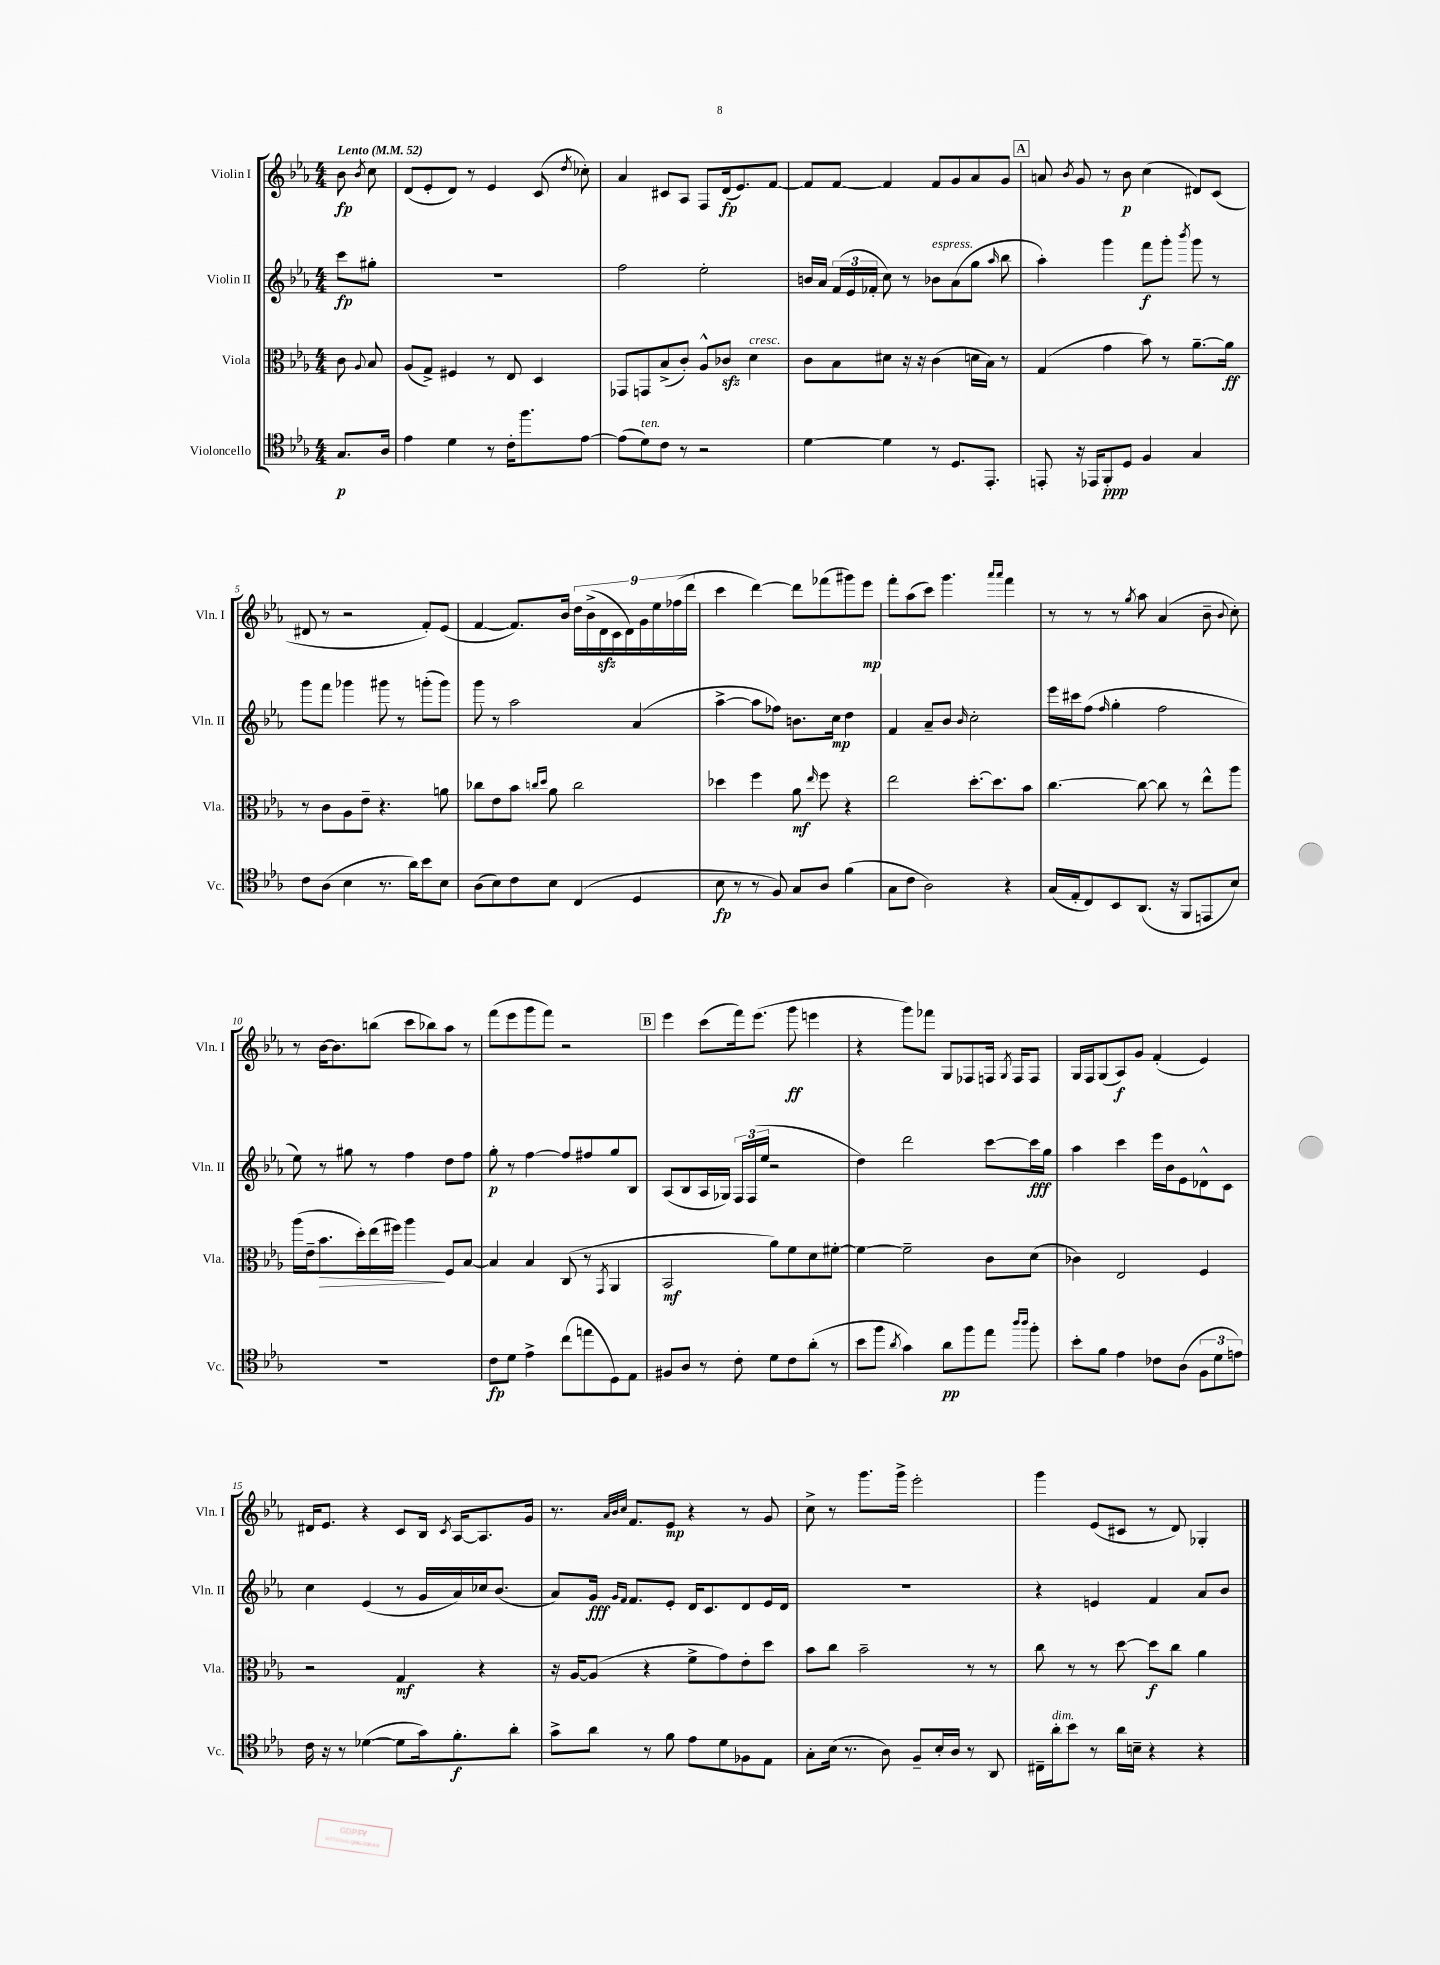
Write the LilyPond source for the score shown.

<<
\new StaffGroup <<
\new Staff = "s0" \with { instrumentName = "Violin I" shortInstrumentName = "Vln. I" } {
    \clef treble \key ees \major \numericTimeSignature \time 4/4 \partial 4 \tempo "Lento" 4 = 52
    \autoBeamOff bes'8\fp \acciaccatura { bes'8 } c''8 |
    d'8[( ees'8-. d'8]) r8 ees'4 c'8( \acciaccatura { d''8 } ces''8-.) |
    aes'4 cis'8[ aes8] f8[ d'16\fp( ees'8.) f'8]~ |
    f'8[ f'8]~ f'4 f'8[ g'8 aes'8 g'8] |
    \mark \markup { \box "A" } a'8 \acciaccatura { bes'8 } g'8 r8 bes'8\p c''4( dis'8[) c'8]( |
    dis'8 r8 r2 f'8[-.) ees'8]( |
    f'4~ f'8.[) bes'16] \tuplet 9/8 { d''16[ bes'16->( d'16\sfz c'16 d'16) g'16 ees''16 fes''16( d'''16] } |
    c'''4 d'''4~) d'''8[ fes'''8( gis'''8) ees'''8]\mp |
    f'''8[-. aes''8( c'''8]) g'''4. \grace { aes'''16[ aes'''16] } f'''4 |
    r8 r8 r8 \acciaccatura { g''8 } aes''8 aes'4( bes'8-- \appoggiatura { bes'8 } c''8-.) |
    r8 bes'16[~ bes'8. b''8]( c'''8[ bes''8) aes''8] r8 |
    f'''8[( ees'''8 g'''8 f'''8]) r2 |
    \mark \markup { \box "B" } ees'''4 c'''8[( f'''16) ees'''8.]( g'''8\ff e'''4 |
    r4 g'''8[) fes'''8] g8[ fes8 f16] \acciaccatura { g8 } f16[ f8] |
    g16[ f16 g8( aes8\f) g'8] f'4-.( ees'4) |
    dis'16[ ees'8.] r4 c'8[ bes16] \acciaccatura { c'8 } aes16[~ aes8. g'16] |
    r8. \grace { aes'32[ bes'32 c''32] } f'8.[ ees'8]\mp r4 r8 g'8 |
    c''8-> r8 g'''8.[ g'''16]-> ees'''2-. |
    g'''4 ees'8[( cis'8] r8 d'8) ges4-. \bar "|." |
}
\new Staff = "s1" \with { instrumentName = "Violin II" shortInstrumentName = "Vln. II" } {
    \clef treble \key ees \major \numericTimeSignature \time 4/4 \partial 4
    \autoBeamOff c'''8[\fp gis''8]-. |
    R1 |
    f''2 ees''2-. |
    b'16[ aes'16] \tuplet 3/2 { f'16[( ees'16 fes'16]-. } c''8) r8 bes'8[^\markup { \italic "espress." } aes'8( g''8] \grace { aes''16 } bes''8 |
    \mark \markup { \box "A" } aes''4-.) g'''4 f'''8[\f g'''8]-. \acciaccatura { bes'''8 } g'''8 r8 |
    g'''8[ f'''8] ges'''4 gis'''8 r8 g'''8[-.( g'''8]) |
    g'''8 r8 aes''2 aes'4( |
    aes''4~-> aes''8[ fes''8]) b'8.[ c''16]\mp d''4 |
    f'4 aes'8[-- bes'8] \grace { bes'16 } c''2-. |
    ees'''16[ cis'''16 f''8]( \grace { f''16 } g''4-. f''2 |
    ees''8) r8 gis''8 r8 f''4 d''8[ f''8] |
    g''8-.\p r8 f''4~ f''8[ fis''8 g''8 bes8] |
    \mark \markup { \box "B" } aes8[( bes8 aes16 ges16]) \tuplet 3/2 { f16[ f16( ees''16] } r2 |
    d''4) d'''2 c'''8[~ c'''16\fff g''16] |
    aes''4 c'''4 ees'''16[ bes'16 ees'8 des'8-^ c'8] |
    c''4 ees'4( r8 g'16[ aes'16) ces''16 bes'8.]( |
    aes'8[) g'16]\fff \grace { g'16[ f'16] } f'8.[ ees'8]-. d'16[ c'8. d'8 ees'16 d'16] |
    R1 |
    r4 e'4 f'4 aes'8[ bes'8] \bar "|." |
}
\new Staff = "s2" \with { instrumentName = "Viola" shortInstrumentName = "Vla." } {
    \clef alto \key ees \major \numericTimeSignature \time 4/4 \partial 4
    \autoBeamOff c'8 \appoggiatura { aes8 } bes8 |
    aes8[( g8]->) fis4 r8 ees8 d4 |
    ges,8[ g,8 bes8->( c'8]-.) aes8[-^ ces'8]\sfz d'4^\markup { \italic "cresc." } |
    c'8[ bes8 dis'8] r16 r16 c'4( d'16[ bes16]) r8 |
    \mark \markup { \box "A" } g4( g'4 bes'8) r8 aes'8.[~-- aes'16]\ff |
    r8 c'8[ aes8 ees'8]-- r4. a'8 |
    ces''8[ ees'8 bes'8] \grace { c''16[ d''16] } aes'8 c''2 |
    des''4 f''4 aes'8\mf \grace { ees''16 } f''8 r4 |
    ees''2 d''8.[~-. d''8. bes'8] |
    c''4.~ c''8~ c''8 r8 ees''8[-^ aes''8] |
    aes''16[( ees'16-- bes'8.\> d''16-.) ees''16( fis''16]) aes''4\! f8[ bes8]~ |
    bes4 bes4 c8( r8 \acciaccatura { g,8 } aes,4 |
    \mark \markup { \box "B" } bes,2\mf aes'8[) f'8 d'8 fis'8]~-. |
    fis'4~ fis'2-- c'8[ d'8]( |
    ces'4) ees2 f4 |
    r2 g4\mf r4 |
    r16 aes16[~ aes8]( r4 f'8[-> g'8) ees'8-. d''8] |
    bes'8[ c''8] bes'2-- r8 r8 |
    c''8 r8 r8 d''8~ d''8[\f c''8] aes'4 \bar "|." |
}
\new Staff = "s3" \with { instrumentName = "Violoncello" shortInstrumentName = "Vc." } {
    \clef tenor \key ees \major \numericTimeSignature \time 4/4 \partial 4
    \autoBeamOff g8.[\p aes16] |
    ees'4 d'4 r8 c'16[-. f''8. ees'8]~ |
    ees'8[( d'8^\markup { \italic "ten." }) c'8] r8 r2 |
    d'4~ d'4 r8 d8.[ ees,8.]-. |
    \mark \markup { \box "A" } e,8-. r16 ees,16[ f,8-.\ppp d8] f4 g4 |
    c'8[ aes8]( bes4 r8. aes'16[) bes'8 bes8] |
    aes8[( bes8) c'8 bes8] c4( d4 |
    bes8\fp r8 r8 f8) g8[ aes8] f'4( |
    g8[ c'8] aes2) r4 |
    g16[( ees16-. c8) bes,8 aes,8.]( r16 f,8[ e,8 bes8]) |
    R1 |
    c'8[\fp d'8] ees'4-> c''8[( e''8 d8) ees8] |
    \mark \markup { \box "B" } fis8[ aes8] r8 c'8-. d'8[ c'8 aes'8]-.( r8 |
    bes'8[ f''8] \acciaccatura { aes'8 } g'4) aes'8[\pp f''8 ees''8] \grace { aes''16[ aes''16] } f''8-. |
    bes'8[-. f'8] ees'4 ces'8[ aes8]( \tuplet 3/2 { f8[ d'8 e'8]) } |
    c'16 r16 r8 des'4~( des'8[ g'16) f'8.-.\f aes'8]-. |
    g'8[-> aes'8] r8 f'8 ees'8[ d'8 fes8 ees8] |
    g8[-. bes16]( r8. aes8) f8[-- bes16-. aes16] r8 aes,8 |
    cis16[-- aes'16-.^\markup { \italic "dim." } bes'8] r8 aes'16[ b16]-- r4 r4 \bar "|." |
}
>>
>>
